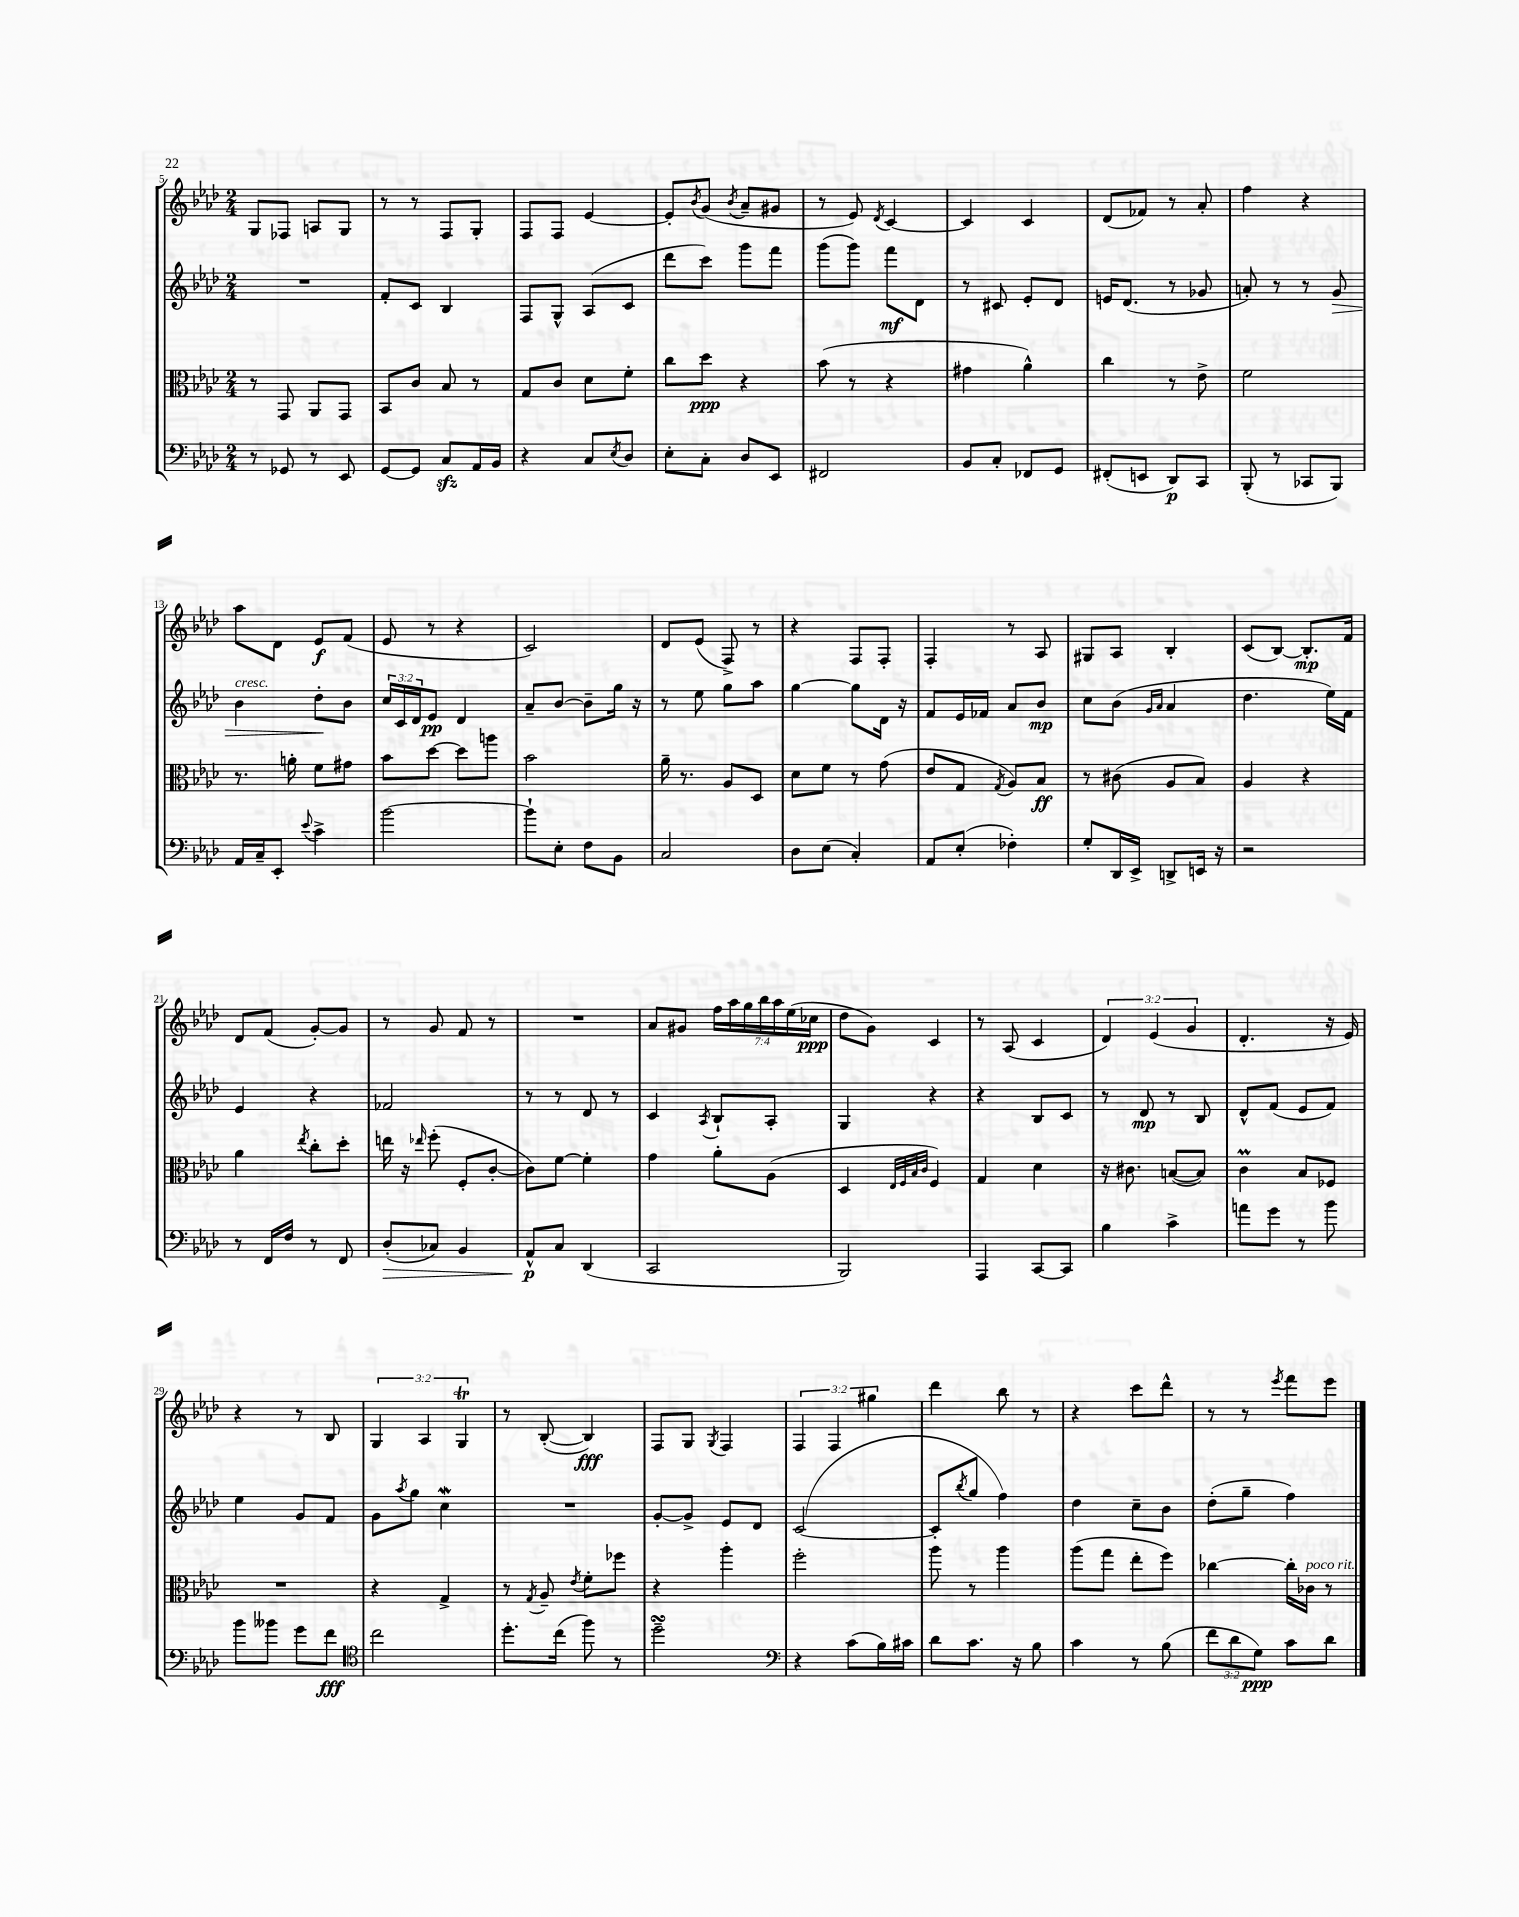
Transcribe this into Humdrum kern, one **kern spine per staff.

**kern	**kern	**kern	**kern
*staff4	*staff3	*staff2	*staff1
*clefF4	*clefC3	*clefG2	*clefG2
*k[b-e-a-d-]	*k[b-e-a-d-]	*k[b-e-a-d-]	*k[b-e-a-d-]
*M2/4	*M2/4	*M2/4	*M2/4
8r	8r	2r	8G
8GG-	8GG	.	8F-
8r	8AA-	.	8A
8EE-	8GG	.	8G
=	=	=	=
[8GG	8BB-	8f'	8r
8GG]	8c	8c	8r
8C	8B-	4B-	8F
16AA-	8r	.	8G'
16BB-	.	.	.
=	=	=	=
4r	8G	8F	8F
.	8c	8G^^	8F
8C	8d-	(8A-	[4e-
8qE-	.	.	.
8D-	8f'	8c	.
=	=	=	=
8E-'	8cc	8ddd-	8e-']
.	.	.	8qb-
8C'	8dd-	8ccc)	(8g
.	.	.	8qb-
8D-	4r	8ggg	8a-~
8EE-	.	8fff	8g#
=	=	=	=
2FF#	(8b-	(8ggg	8r
.	8r	8ggg)	8e-)
.	.	.	8qd-
.	4r	8fff	[4c
.	.	8d-	.
=	=	=	=
8BB-	4g#	8r	4c]
8C'	.	8c#	.
8FF-	4a-^^)	8e-'	4c
8GG	.	8d-	.
=	=	=	=
(8FF#'	4cc	16e	(8d-
.	.	(8.d-	.
8EE	.	.	8f-)
8DD-)	8r	8r	8r
8CC	8e-^	8g-	8a-'
=	=	=	=
(8BBB-'	2f	8a')	4ff
8r	.	8r	.
8CC-	.	8r	4r
8BBB-)	.	8g	.
=	=	=	=
16AA-	8.r	4b-	8aa-
16C~	.	.	.
8EE-'	.	.	8d-
.	16a'	.	.
8qqe-	.	.	.
4c^	8f	8dd-'	8e-
.	8g#	8b-	(8f
=	=	=	=
[2b-	8b-	24cc	8e-
.	.	24c	.
.	.	24d-	.
.	[8dd-	8e-	8r
.	8dd-]	4d-	4r
.	8aa	.	.
=	=	=	=
8b-`]	2b-	8a-~	2c)
8E-'	.	[8b-	.
8F	.	8b-~]	.
8BB-	.	16gg	.
.	.	16r	.
=	=	=	=
2C	16a-~	8r	8d-
.	8.r	.	.
.	.	8ee-	(8e-
.	8A-	8gg	8F^)
.	8D-	8aa-	8r
=	=	=	=
8D-	8d-	[4gg	4r
(8E-	8f	.	.
4C')	8r	8gg]	8F
.	(8g	16d-	8F'
.	.	16r	.
=	=	=	=
8AA-	8e-	8f	4F'
(8E-'	8G	16e-	.
.	.	16f-	.
.	8qG	.	.
4F-')	8A-)	8a-	8r
.	8B-	8b-	8A-
=	=	=	=
8G'	8r	8cc	8G#
16DD-	(8c#	(8b-	8A-
16EE-^	.	.	.
.	.	16qqg	.
.	.	16qqa-	.
8DD^	8A-	4a-	4B-'
16EE	8B-)	.	.
16r	.	.	.
=	=	=	=
2r	4A-	4.dd-	(8c
.	.	.	[8B-)
.	4r	.	8.B-']
.	.	16ee-)	.
.	.	16f	16f
=	=	=	=
8r	4a-	4e-	8d-
16FF	.	.	(8f
16F	.	.	.
.	8qee-	.	.
8r	8cc'	4r	[8g')
8FF	8dd-'	.	8g]
=	=	=	=
(8D-'	16ee	2f-	8r
.	16r	.	.
.	16qqee-	.	.
8C-)	(8ff'	.	8g
4BB-	8F'	.	8f
.	[8c'	.	8r
=	=	=	=
8AA-^^	8c])	8r	2r
8C	[8f	8r	.
(4DD-	4f']	8d-	.
.	.	8r	.
=	=	=	=
2CC	4g	4c	8a-
.	.	.	8g#
.	.	8qA-	.
.	8a-'	8B-`	28ff
.	.	.	28aa-
.	.	.	28gg
.	.	.	28bb-
.	(8A-	8A-'	.
.	.	.	28aa-
.	.	.	(28ee-
.	.	.	28cc-
=	=	=	=
2BBB-)	4D-	4G	8dd-
.	.	.	8g)
.	32qqE-	.	.
.	32qqF	.	.
.	32qqB-	.	.
.	32qqc	.	.
.	4F)	4r	4c
=	=	=	=
4AAA-	4G	4r	8r
.	.	.	(8A-
[8CC	4d-	8B-	4c
8CC]	.	8c	.
=	=	=	=
4B-	16r	8r	6d-)
.	8.c#	.	.
.	.	8d-	.
.	.	.	(6e-
4c^	([8B	8r	.
.	.	.	6g
.	8B])	8B-	.
=	=	=	=
8a	4c	8d-^^	4.d-'
8g	.	(8f	.
8r	8B-	8e-	.
8b-	8F-	8f)	16r
.	.	.	16e-)
=	=	=	=
8b-	2r	4ee-	4r
8b--	.	.	.
8g	.	8g	8r
8f	.	8f	8B-
=	=	=	=
*clefC4	*	*	*
2cc	4r	8g	6G
.	.	8qaa-	.
.	.	8gg	.
.	.	.	6A-
.	4G^	4cc	.
.	.	.	6G
=	=	=	=
8.dd-'	8r	2r	8r
.	8qG	.	.
.	8A-~	.	([8B-'
(16cc	.	.	.
.	8qe-	.	.
8ff)	8f'	.	4B-])
8r	8ff-	.	.
=	=	=	=
2dd-~	4r	[8g'	8F
.	.	8g^]	8G
.	.	.	8qG
.	4aa-'	8e-	4F
.	.	8d-	.
=	=	=	=
*clefF4	*	*	*
4r	2ff'	([2c	6F
.	.	.	6F
(8c	.	.	.
.	.	.	6gg#
16B-)	.	.	.
16c#	.	.	.
=	=	=	=
8d-	8aa-	8c']	4ddd-
.	.	8qbb-	.
8.c	8r	8gg	.
.	4aa-	4ff)	8bb-
16r	.	.	.
8B-	.	.	8r
=	=	=	=
4c	(8aa-	4dd-	4r
.	8gg	.	.
8r	8ee-'	8cc~	8ccc
(8B-	8ff)	8b-	8ddd-^^
=	=	=	=
12f	[4cc-	(8dd-'	8r
12d-	.	.	.
.	.	8gg~	8r
12G)	.	.	.
.	.	.	8qeee-
8c	16cc-']	4ff)	8fff
.	16c-	.	.
8d-	8r	.	8eee-
==	==	==	==
*-	*-	*-	*-
